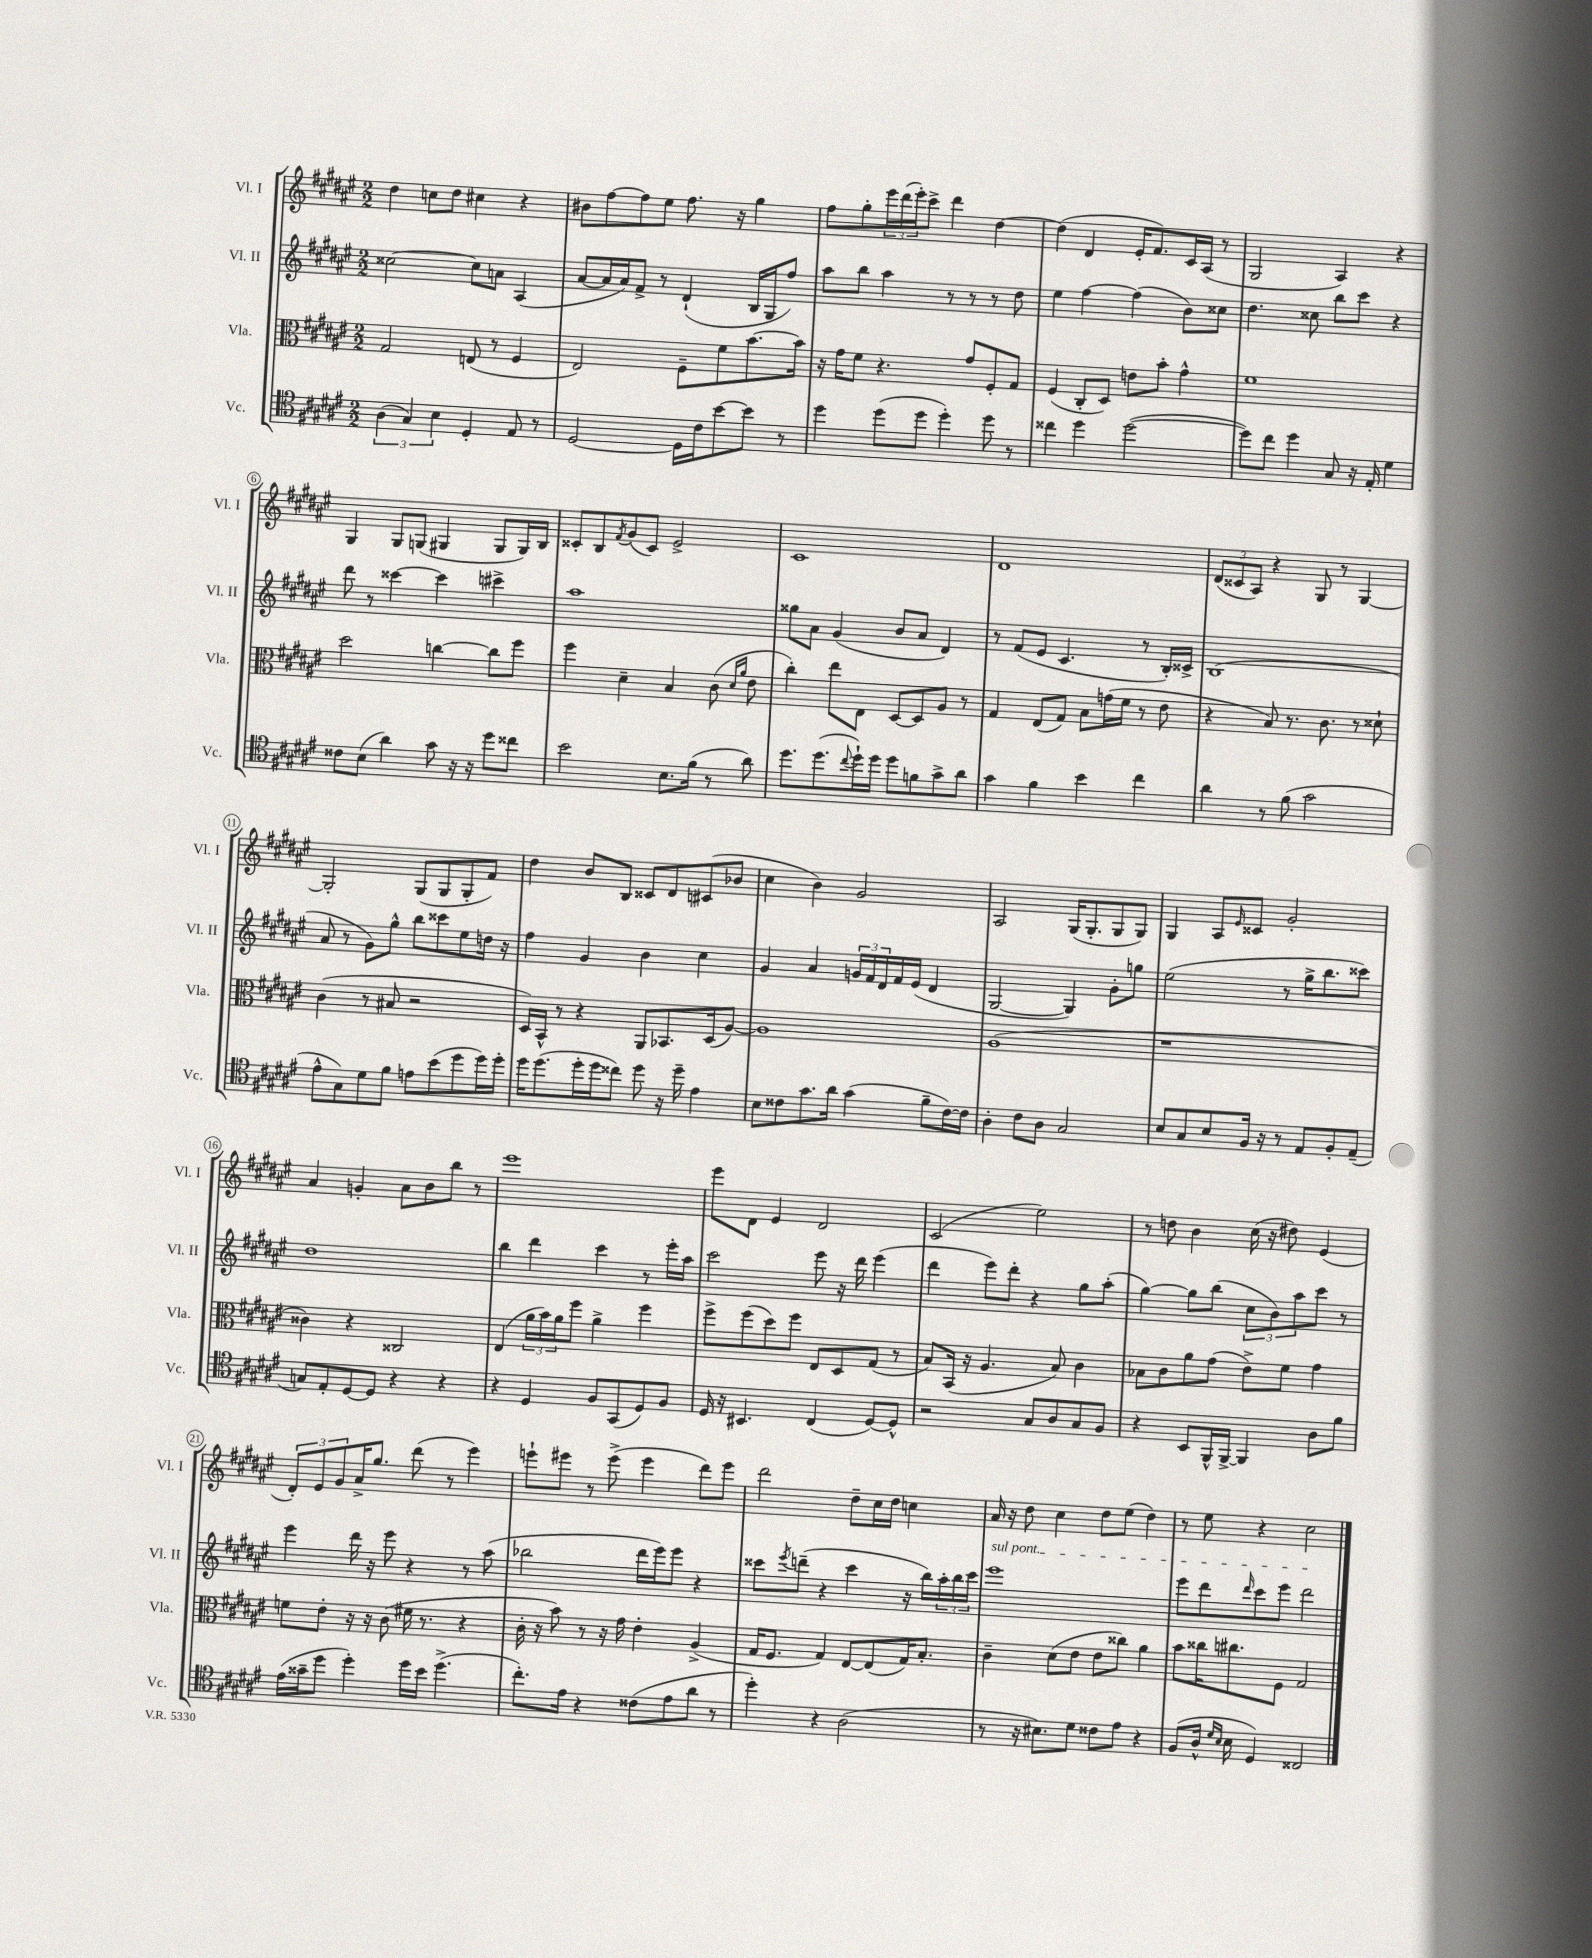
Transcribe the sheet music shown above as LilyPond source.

<<
\new StaffGroup <<
\new Staff = "s0" \with { instrumentName = "Vl. I" shortInstrumentName = "Vl. I" } {
    \clef treble \key fis \major \numericTimeSignature \time 2/2
    dis''4 c''8 dis''8 cis''4 r4 |
    bis'8 fis''8~ fis''8 eis''8 fis''8. r16 gis''4 |
    fis''8 gis''8-. \tuplet 3/2 { eis'''16 dis'''16( eis'''16-.) } cis'''8-> dis'''4 dis''4~ |
    dis''4( dis'4 eis'16-. fis'8.) cis'16 ais16( r8 |
    gis2 ais4) r4 |
    gis4 gis8 g8( gis4 gis8 gis16) b16 |
    cisis'8-. b8 \acciaccatura { fis'8 } gis'8( cisis'8) eis'2-> |
    cis'1 |
    dis'1 |
    \tuplet 3/2 { dis'8( cisis'8 ais8) } r4 gis8 r8 gis4~ |
    gis2-. gis8( gis8 gis8-. fis'8) |
    dis''4 b'8 b8 cisis'8 dis'8 cis'8( bes'8 |
    cis''4 b'4) gis'2 |
    ais2 gis16( gis8.-. gis8 gis8) |
    gis4 ais8 \grace { eis'16 } cisis'8 gis'2-. |
    ais'4 g'4-. ais'8 b'8 b''8 r8 |
    eis'''1 |
    eis'''8 dis'8 eis'4 dis'2 |
    cis'2( eis''2) |
    r8 d''8 b'4 cis''16( r16 dis''8) eis'4( |
    \tuplet 3/2 { dis'8-.) eis'8 gis'8 } ais'16-> gis''8. dis'''8( r8 eis'''4) |
    e'''8-! eis'''8 r8 eis'''8->( eis'''4 dis'''8) eis'''8 |
    dis'''2 dis''8-- cis''16 dis''16 c''4 |
    ais'16 r16 dis''8 cis''4 dis''8 eis''8( dis''4) |
    r8 eis''8 r4 cis''2 \bar "|." |
}
\new Staff = "s1" \with { instrumentName = "Vl. II" shortInstrumentName = "Vl. II" } {
    \clef treble \key fis \major \numericTimeSignature \time 2/2
    cisis''2~ cisis''8 a'8 ais4( |
    ais'8~ ais'16 ais'16) fis'8-> r8 dis'4-!( b16 gis16 fis''8) |
    ais''8 b''8 ais''4 r8 r8 r8 dis''8 |
    eis''4 fis''4~ fis''4( b'8) cisis''8 |
    dis''4. cisis''8 b''8 cis'''8 r4 |
    dis'''8 r8 cisis'''4~ cisis'''4 cis'''4-> |
    ais''1 |
    gisis''8 ais'8 gis'4( b'8 ais'8 dis'4) |
    r8 fis'8( eis'8 cis'4. r8 b16-.) cisis'16-> |
    b1( |
    ais'8 r8 gis'8) gis''8-^ b''8 cisis'''8 eis''8 d''16 r16 |
    fis''4 gis'4 b'4 cis''4 |
    gis'4 ais'4 \tuplet 3/2 { g'16 fis'16 dis'16 } fis'16 eis'16( dis'4 |
    gis2~ gis4) gis'8-. g''8 |
    eis''2( r8 gis''16-> b''8. cisis'''8) |
    dis''1 |
    b''4 dis'''4 cis'''4 r8 eis'''16-. ais''16 |
    cis'''2 eis'''8 r16 dis'''16 eis'''4( |
    dis'''4 eis'''8) dis'''8-. r4 gis''8 ais''8-.( |
    gis''4~) gis''8 b''8( \tuplet 3/2 { cis''8 b'8) ais''8 } cis'''8 r8 |
    eis'''4 dis'''16 r16 eis'''8 r4 r8 ais''8( |
    bes''2 dis'''16 eis'''16) eis'''8 r4 |
    cisis'''8 \acciaccatura { eis'''8 } d'''8--( r4 cisis'''4 r16 b''16) \tuplet 3/2 { ais''16-. b''16 cisis'''16 } |
    \once \override TextSpanner.bound-details.left.text = \markup { \italic "sul pont." } eis'''1\startTextSpan |
    eis'''8 dis'''8 \grace { dis'''16 } cis'''8 eis'''8 dis'''2\stopTextSpan \bar "|." |
}
\new Staff = "s2" \with { instrumentName = "Vla." shortInstrumentName = "Vla." } {
    \clef alto \key fis \major \numericTimeSignature \time 2/2
    gis2 e8( r8 fis4 |
    eis2) fis8-- fis'8 b'8.~ b'16 |
    r16 gis'16 fis'8 r4. gis'8 fis8-. gis8 |
    fis4( cis8-. dis8) e'8 b'8-. gis'4-^ |
    fis'1 |
    dis''2 c''4~ c''8 fis''8 |
    fis''4 dis'4-- b4 cis'8( \grace { dis'16 ais'16 } eis'8 |
    cis''4-.) eis''8 eis8 dis8~ dis8 ais8 r8 |
    gis4 eis8( gis8) b8 g'16( fis'16 r8 eis'8 |
    r4 b8) r8. cis'8. r8 disis'8-! |
    cis'4( r8 bis8 r2 |
    dis16) b,16-^ r8 r4 ais,8 bes,8. dis16( ais8~) |
    ais1 |
    ais1( |
    r1 |
    cisis'4) r4 cisis2 |
    eis4( \tuplet 3/2 { ais'16 b'16) ais'16 } fis''8 ais'4-> fis''4 |
    fis''8-> fis''8( dis''8) fis''8 eis8 dis8 gis8( r8 |
    b8) b,16( r16 ais4. b8) cis'4 |
    bes8 cis'8 ais'8 gis'8( eis'8->) fis'8 gis'4 |
    f'8 eis'8-. r16 r16 cis'8( fis'16 r8. r4 |
    cis'16-. r16 b'8) r8 r16 gis'16 eis'4-. ais4->( |
    gis16 fis8. gis4) eis8~ eis8( gis16) b8.-. |
    cis'4-- dis'8( eis'8 eis'8 cisis''8) ais'4 |
    b'8 cisis''16 cis''8. fis8 gis2 \bar "|." |
}
\new Staff = "s3" \with { instrumentName = "Vc." shortInstrumentName = "Vc." } {
    \clef tenor \key fis \major \numericTimeSignature \time 2/2
    \tuplet 3/2 { ais4( gis4) b4 } dis4-. eis8 r8 |
    dis2~ dis16 cis'16 b'8~ b'8 r8 |
    dis''4 dis''8( dis''8 dis''4-.) dis''8 r8 |
    cisis''4 dis''4 dis''2~( |
    dis''8) cis''8 dis''4 gis8 r16 eis16-. dis'4 |
    cisis'8 b8( ais'4) gis'8 r16 r16 dis''8 cisis''8 |
    b'2 b8. fis'16( r8 ais'8) |
    dis''8. dis''8.( \appoggiatura { cis''8 } dis''16-!) dis''16 dis''8 f'8 gis'8-> ais'8 |
    gis'4 fis'4 b'4 cis''4 |
    ais'4 r8 fis'8( gis'2 |
    eis'8-^ gis8) dis'8 fis'8 e'8 b'8( dis''8 dis''16) dis''16-. |
    dis''16 dis''8.( dis''16-. dis''16 cisis''8) dis''8 r16 dis''16-- eis'4 |
    b8 cisis'8 gis'8. ais'16 gis'4( fis'8-- cisis'16~) cisis'16 |
    ais4-. cis'8 ais8 gis2 |
    b8 gis8 b8 fis16 r16 r8 eis8 fis8-. eis8--( |
    g8) eis8-. dis8~ dis8 r4 r4 |
    r4 dis4 fis8 gis,8( dis8) fis8 |
    dis16 r16 bis,4. cis4( dis8~) dis8-^ |
    r2 gis8 ais8 gis8 fis8 |
    r4 b,8 fis,16-^ fis,16~-> fis,4 ais8 fis'8 |
    eis'16( gisis'16-- dis''8 dis''4-.) dis''16 b'16 dis''4.->( |
    cis''8.-.) eis'16 r4 cisis'8( eis'8 ais'8 r8 |
    dis''4-.) r4 ais2( |
    r8 r16 bis8.) dis'8 cisis'8 eis'8 r4 |
    fis8( ais16-^ \grace { dis'16 b16 } b16 dis4) cisis2 \bar "|." |
}
>>
>>
\layout { \context { \Score \override BarNumber.stencil = #(make-stencil-circler 0.1 0.3 ly:text-interface::print) } }
